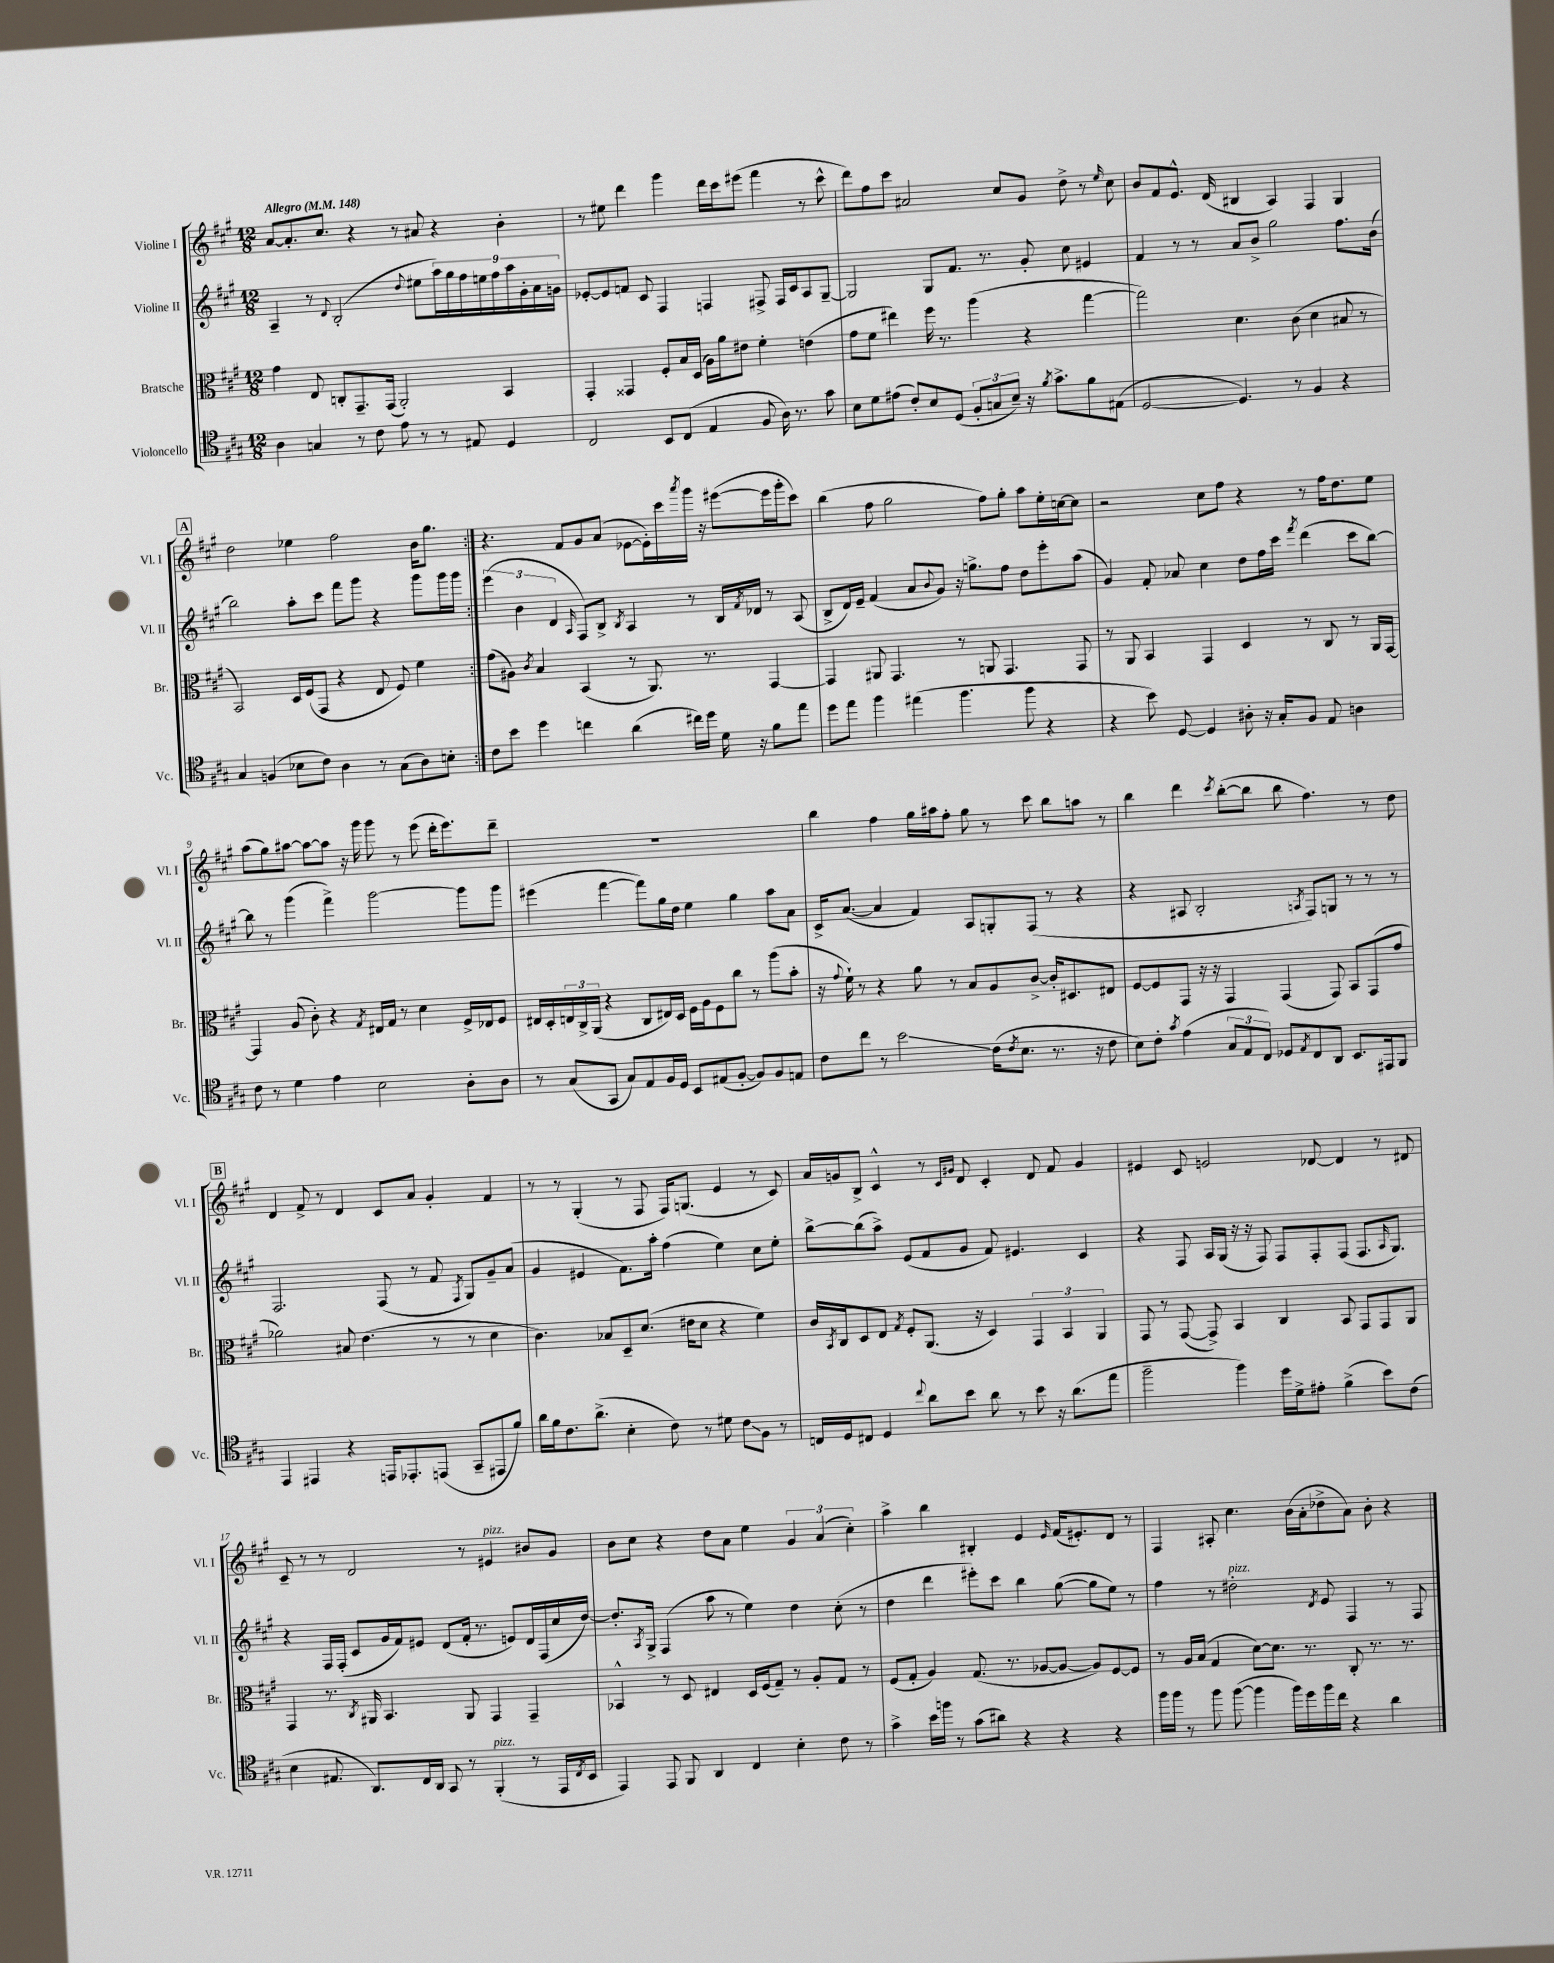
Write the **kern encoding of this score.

**kern	**kern	**kern	**kern
*staff4	*staff3	*staff2	*staff1
*clefC4	*clefC3	*clefG2	*clefG2
*k[f#c#g#]	*k[f#c#g#]	*k[f#c#g#]	*k[f#c#g#]
*M12/8	*M12/8	*M12/8	*M12/8
*MM148	*MM148	*MM148	*MM148
4A	4g#	4A~	[8a
.	.	.	8.a']
4G	8E	8r	.
.	.	.	8.cc#
.	.	8qqd	.
.	8C'	(2B'	.
8r	8.GG#~	.	4r
8c#	.	.	.
.	(16GG#	.	.
8e	2AA')	.	8r
.	.	8qqdd	.
8r	.	8ee#	8a#
8r	.	18aa)	4r
.	.	18gg#	.
.	.	18ff#	.
8E#	.	.	.
.	.	18ee	.
.	.	18ff#	.
4D	4BB	.	4b'
.	.	18aa	.
.	.	18g#'	.
.	.	18a	.
.	.	18g	.
=	=	=	=
2C#	4GG#'	[8e-'	8r
.	.	8e-]	8ee#
.	4GG##	8f	4ddd
.	.	8c#	.
8BB	8F#'	4F#	4ggg#
(8C#	16B	.	.
.	(16D	.	.
4E	16A)	4F	16ddd
.	16a	.	16ccc#
.	8e#	.	(8eee#
8F#	4f#'	8F#^	4fff#
16A)	.	16F#	.
8.r	.	16c#	.
.	(4e	8A	8r
8g#	.	[8G#~	8ccc#^^
=	=	=	=
8B	8g#	2G#]	8ddd)
8d	8f#	.	8ff#
(8e#	4ee#)	.	8ccc#
8c#')	.	.	2a#
8B	16ff#	8G#	.
.	8.r	.	.
(8D	.	8.f#	.
12F#'	(4aa	.	.
.	.	8.r	.
12G	.	.	.
.	.	.	8cc#
12B~)	.	.	.
16r	4r	8g#'	8g#
8qf#	.	.	.
8.g#^	.	.	.
.	.	8cc#	8dd^
8f#	[4gg#	4e#	8r
.	.	.	16qqee
(8E#	.	.	8cc#
=	=	=	=
[2D	2gg#])	4f#	8b
.	.	.	8f#
.	.	8r	8.e^^
.	.	8r	.
.	.	.	(16d
4.D])	4.d	8a	4B#
.	.	8b^	.
.	.	2gg#	4A)
8r	(8c#	.	.
4F#	4d	.	4F#
4r	8B#	8.ff#	4G#
.	8r	.	.
.	.	(16b	.
=	=	=	=
4G#	2BB)	2bb)	2dd
(4F	.	.	.
8B-	16D	8aa'	4ee-
.	(16F#	.	.
8c#)	8GG#	8ccc#	.
4A	4r	8fff#	2ff#
.	.	8ggg#	.
8r	8E	4r	.
(8G#	8F#)	.	.
8A)	4f#	8ggg#	16b
.	.	.	8.gg#
8B'	.	16ggg#	.
.	.	16ggg#	.
=:|!	=:|!	=:|!	=:|!
8c#	(8g#	(6eee	4.r
8b	8A#)	.	.
.	.	6b	.
.	8qc#	.	.
4dd	4B	.	.
.	.	6d	.
.	.	.	8f#
.	.	16qqA	.
4cc	(4BB	8F#)	8g#
.	.	8B^	(8a
.	.	8qB	.
(4a	8r	4A	[8e-
.	8.AA)	.	16e-'])
.	.	.	16ccc#
.	.	.	8qaaa
16cc#)	.	8r	16ggg#
16dd	8.r	.	16r
16d	.	16B	([8eee#
.	.	8qf#	.
16r	.	16d-	.
8f#	[4GG#	8r	16eee#]
.	.	.	16ggg#'
8ee	.	(8A	8ccc#)
=	=	=	=
8dd	4GG#]	8B^	(4bb
8ee	.	16d)	.
.	.	16e~	.
4ff#	8AA#	(4f#	8ff#
.	4.GG#	.	2gg#
(4ee#	.	8a	.
.	.	8qqb	.
.	.	8g#)	.
4.ff#	8r	16r	.
.	.	8.gg^	.
.	8AA	.	8ff#)
.	4.GG#	8ff#	8gg#'
8ff#	.	8dd	8aa
4r	.	8eee'	16ee'
.	.	.	[16cc
.	8GG#	(8aa	8cc]
=	=	=	=
4r	8r	4g#)	2r
.	8AA	.	.
8b)	4BB	8f#'	.
[8D	.	8a-	.
4D]	4GG#	4cc#	8cc#
.	.	.	8ff#
8A#'	4D	8dd	4r
16r	.	16ff#	.
16G#'	.	16ccc#	.
.	.	8qfff#	.
8F#	8r	(4ddd	8r
8E	8C#	.	16ff#
.	.	.	8.dd
4A	8r	8ccc#	.
.	16AA	[8bb)	8ee
.	[16GG#	.	.
=	=	=	=
8c#	4GG#]	8bb]	(8aa
8r	.	8r	8gg#)
4d	(8A	(4ggg#	[8aa#
.	8c#')	.	8aa#_
4e	4r	4fff#^)	8aa#]
.	.	.	16r
.	.	.	16ggg#
.	8qG#	.	.
2B	16E#	[2ggg#	8ggg#
.	16G#	.	.
.	8r	.	8r
.	4d	.	(8eee
.	.	.	16ddd'
.	.	.	8.eee)
8A'	16F#^	8ggg#]	.
.	16E-	.	.
8A	8F#	8ggg#	8ddd~
=	=	=	=
8r	16E#	(4eee#	1.r
.	16D'	.	.
(8G#	24E	.	.
.	24C#^	.	.
.	(24AA	.	.
8GG#	4r	[4fff#	.
8G#)	.	.	.
8E	8C#	8fff#])	.
16F#	16E#)	16gg#	.
16D	16D	16dd	.
8BB	16F#	4ee	.
.	16A	.	.
(8E#	8F#	.	.
[8F#'	8cc#	4gg#	.
8F#])	8r	.	.
8F#	(8aa	8aa	.
8E	8b'	8a	.
=	=	=	=
8c#	16r	16c#^	4bb
.	8qqg#	.	.
.	16f#`)	([8.a	.
8cc#	8r	.	.
8r	4r	4a]	4ff#
2b	.	.	.
.	8a	4f#)	16gg#
.	.	.	16aa#
.	8r	.	8ff#'
.	8B	8A	8gg#
(16c#	8A	8G'	8r
8qc#	.	.	.
8.B	.	.	.
.	[8c#^	(8F#	8ccc#
8.r	16c#']	8r	8bb
.	8.D#	.	.
.	.	4r	8aa
16r	.	.	.
8c#	8E#	.	8r
=	=	=	=
8B)	[8F#	4r	4bb
8c#'	8F#]	.	.
8qg#	.	.	.
(4e	8GG#	8A#	4ddd
.	16r	2B'	.
.	16r	.	.
.	.	.	8qccc#
12G#	4GG#	.	([8bb'
12E	.	.	.
.	.	.	8bb]
12C#)	.	.	.
8D-	(4GG#	.	8bb
8qE	.	8qA	.
8C#	.	8F#)	4.ff#)
8AA	8GG#)	8G	.
8.BB	8BB	8r	.
.	(8GG#	8r	8r
16EE#	.	.	.
8FF#	8g#	8r	8dd
=	=	=	=
4EE	2a-)	2.F#	4d
4EE#	.	.	8f#^
.	.	.	8r
4r	8B#	.	4d
.	(4.e	.	.
16EE	.	(8F#	8c#
8.EE-'	.	.	.
.	.	8r	8a
(8EE	8r	8f#	4g#'
.	.	8qF#	.
8GG#~	8r	8G#)	.
8EE#	4d	8g#~	4f#
8f#)	.	(8a	.
=	=	=	=
16a	4.c#)	4g#	8r
16f#	.	.	.
8.c#	.	.	8r
.	.	4e#	(4G#'
(8.a^	.	.	.
.	8B-	.	.
4B'	8D~	8.f#)	8r
.	(8.d	.	8F#
.	.	16aa'	.
8c#)	.	(4ff#	16F#)
.	16e#	.	(8.G
8r	8d	.	.
8d#	4r	4ee)	4e
8c#	.	.	.
8F#	4f#)	8cc#	8r
8r	.	8ee'	8c#)
=	=	=	=
16C	16c#	[8bb^	16a
.	8qBB	.	.
16D	16C#	.	16g
8C#	8D	(8bb]	8B^
4D	8E	8aa^)	4c#^^
.	8qG#	.	.
.	8F#'	(8e	.
8qqcc#	.	.	.
8a	(8.AA	8f#	8r
.	.	.	16qqc#
.	.	.	16qqg#
8b	.	8g#	8d
.	16r	.	.
8a	4D)	8f#)	4c#'
8r	.	4.e#	.
8b	6GG#	.	8d
16r	.	.	8f#
.	6BB	.	.
(8.a	.	.	.
.	.	4c#	4g#
.	6AA	.	.
8ee	.	.	.
=	=	=	=
2ff#~	8GG#	4r	4e#
.	8r	.	.
.	([8GG#	8F#	8c#
.	8GG#^])	16A	2e
.	.	(16G#	.
4ff#)	4BB	16r	.
.	.	16r	.
.	.	8F#)	.
16dd	4C#	8F#	.
16d^	.	.	.
8e#'	.	8F#'	[8d-
(4f#^	8BB	(8F#	4d-]
.	8GG#	8.F#	.
8b)	8GG#	.	8r
.	.	16qqA	.
.	.	8.G#)	.
(8c#	8AA	.	8d#
=	=	=	=
4B	4GG#	4r	8c#~
.	.	.	8r
8.E#	8.r	16F#	8r
.	.	(16F#'	.
.	.	8c#	2d
.	8qC#	.	.
8.AA)	16AA#	.	.
.	4.BB	16g#	.
.	.	16f#)	.
16C#	.	8e#	.
16AA	.	.	.
8GG#	.	(8d	.
8r	8AA#	16f#'	8r
.	.	8.r	.
(4FF#'	4GG#	.	4e#
.	.	8e)	.
8r	4GG#~	16d	8b#
.	.	(16F#	.
16EE	.	16cc#	8g#
8qC#	.	.	.
16BB	.	[16dd)	.
=	=	=	=
4EE)	4BB-^^	8.dd']	8b
.	.	.	8cc#
.	.	8qA	.
.	.	16G#^	.
8EE	8r	(4F#	4r
8FF#	8D	.	.
4AA	4E#	8aa	8dd
.	.	8r	8a
4C#	16D	4ee)	4ee
.	(16F#	.	.
.	8G#~)	.	.
4B'	8r	4dd	6g#
.	8A'	.	.
.	.	.	(6a
8c#	8G#	(8cc#'	.
.	.	.	6cc#')
8r	8r	8r	.
=	=	=	=
4g#^	(8F#	4dd	4aa^
.	8G#'	.	.
16b	4A)	4ddd	4bb
16ff	.	.	.
8r	.	.	.
(8g#	(8.G#	8eee#')	4B#'
8a#)	.	8ccc#	.
.	8.r	.	.
4r	.	4bb	4e
.	[8A-	.	.
.	.	.	16qqe
4r	8A-_	([8gg#	(16f#
.	.	.	8.e#')
.	8A-])	8gg#]	.
4r	[8F#	8ee)	8d
.	8F#]	8r	8r
=	=	=	=
16ff#	8r	4ff#	4F#
16ff#	.	.	.
8r	16A	.	.
.	(16B	.	.
8ff#	4G#	8r	8A#'
([8ff#	.	2dd#'	4.cc#
4ff#]	[8d)	.	.
.	8.d]	.	.
16ff#)	.	.	(16b
16dd	8.r	.	16a'
.	.	8qd	.
16ff#	.	8e	8dd-^
16cc#	.	.	.
4r	8C#'	4F#	8a)
.	8.r	.	8b'
4a	.	8r	4r
.	8.r	.	.
.	.	8F#	.
==	==	==	==
*-	*-	*-	*-
